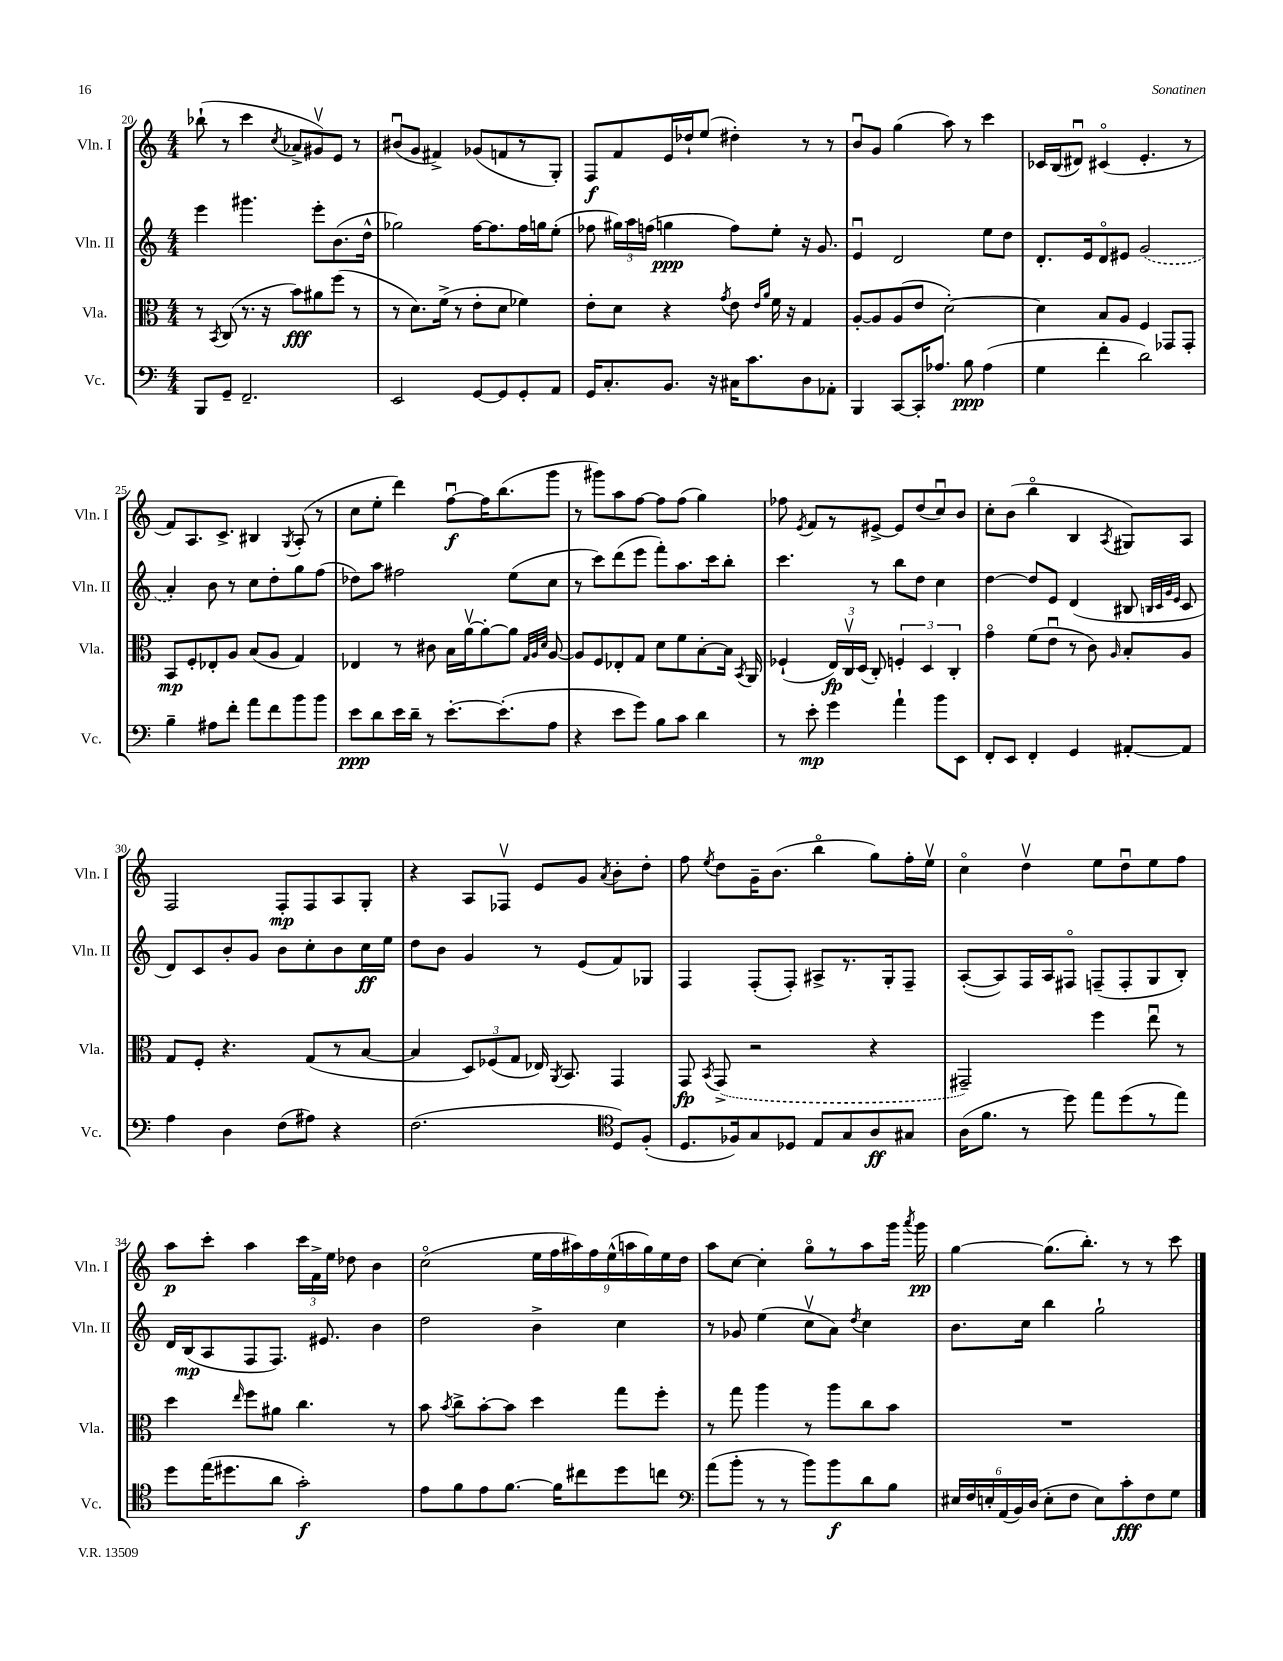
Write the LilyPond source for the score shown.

<<
\new StaffGroup <<
\new Staff = "s0" \with { instrumentName = "Vln. I" shortInstrumentName = "Vln. I" } {
    \clef treble \key c \major \numericTimeSignature \time 4/4
    \autoBeamOff bes''8-!( r8 c'''4 \acciaccatura { c''8 } aes'8[-> gis'8\upbow) e'8] r8 |
    bis'8[\downbow( g'8] fis'4->) ges'8[( f'8 r8 g8]-.) |
    f8[\f f'8 e'16 des''16-! e''8]( dis''4-.) r8 r8 |
    b'8[\downbow g'8] g''4( a''8) r8 c'''4 |
    ces'16[ b16( dis'8]\downbow) cis'4\flageolet( e'4.-. r8 |
    f'8[) a8. c'8.]-> bis4 \acciaccatura { g8 } a8-.( r8 |
    c''8[ e''8]-. d'''4) f''8[~\downbow\f f''16 b''8.( g'''8] |
    r8 gis'''8[) a''8 f''8]~ f''8[ f''8]( g''4) |
    fes''8 \acciaccatura { e'8 } f'8[ r8 eis'8]~-> eis'8[ d''8( c''8\downbow) b'8] |
    c''8[-. b'8]( b''4\flageolet b4 \acciaccatura { a8 } gis8[) a8] |
    f2 f8[-.\mp f8 a8 g8]-. |
    r4 a8[ fes8]\upbow e'8[ g'8] \acciaccatura { a'8 } b'8[-. d''8]-. |
    f''8 \acciaccatura { e''8 } d''8[ g'16-- b'8.]( b''4\flageolet g''8[) f''16-. e''16]\upbow |
    c''4\flageolet d''4\upbow e''8[ d''8\downbow e''8 f''8] |
    a''8[\p c'''8]-. a''4 \tuplet 3/2 { c'''16[ f'16-> e''16] } des''8 b'4 |
    c''2\flageolet( \tuplet 9/8 { e''16[ f''16 ais''16) f''16 e''16-^( a''16 g''16) e''16 d''16] } |
    a''8[ c''8]~ c''4-. g''8[\flageolet r8 a''8 g'''16] \acciaccatura { a'''8 } g'''16\pp |
    g''4~ g''8.[( b''8.]-.) r8 r8 c'''8 \bar "|." |
}
\new Staff = "s1" \with { instrumentName = "Vln. II" shortInstrumentName = "Vln. II" } {
    \clef treble \key c \major \numericTimeSignature \time 4/4
    \autoBeamOff e'''4 gis'''4. e'''8[-. b'8.( d''16]-^ |
    ges''2) f''16[~ f''8. f''16 g''16 e''8]-.( |
    fes''8 \tuplet 3/2 { gis''16[) a''16 f''16]( } g''4\ppp f''8[) e''8]-. r16 g'8. |
    e'4\downbow d'2 e''8[ d''8] |
    d'8.[-. e'16 d'8\flageolet eis'8] \once \slurDashed g'2( |
    a'4-.) b'8 r8 c''8[ d''8-. g''8 f''8]( |
    des''8[) a''8] fis''2 e''8[( c''8] |
    r8 c'''8[) d'''8( e'''8] f'''8[-.) a''8. c'''16 b''8]-. |
    c'''4. r8 b''8[ d''8] c''4 |
    d''4~ d''8[ e'8] d'4( bis8 \grace { b32[ c'32 g'32 e'32] } c'8 |
    d'8[) c'8 b'8-. g'8] b'8[ c''8-. b'8 c''16\ff e''16] |
    d''8[ b'8] g'4 r8 e'8[( f'8) ges8] |
    f4 f8[-.( f8]-.) ais8[-> r8. g16-. f8]-- |
    a8[~-.( a8) f16 a16 fis8]\flageolet f8[--( f8-. g8 b8]-.) |
    d'16[ b16\mp( a8 f8 f8.]) eis'8. b'4 |
    d''2 b'4-> c''4 |
    r8 ges'8 e''4( c''8[\upbow a'8]) \acciaccatura { d''8 } c''4 |
    b'8.[ c''16] b''4 g''2-! \bar "|." |
}
\new Staff = "s2" \with { instrumentName = "Vla." shortInstrumentName = "Vla." } {
    \clef alto \key c \major \numericTimeSignature \time 4/4
    \autoBeamOff r8 \acciaccatura { b,8 } c8( r8. r16 b'8[\fff) ais'8 f''8]( r8 |
    r8 d'8.[) f'16]->( r8 e'8[-. d'8] fes'4) |
    e'8[-. d'8] r4 \acciaccatura { g'8 } e'8 \grace { e'16[ a'16] } f'16 r16 g4 |
    a8[~-. a8 a8( e'8] d'2~-.) |
    d'4 b8[ a8] f4 ges,8[ ges,8]-. |
    b,8[\mp f8-. ees8-. a8] b8[( a8] g4) |
    ees4 r8 cis'8 b16[ a'16~\upbow a'8~-. a'8] \grace { g32[ a32 d'32] } a8~ |
    a8[ f8 ees8-. g8] d'8[ f'8 b8~-. b16] \acciaccatura { b,8 } a,16 |
    fes4-!( \tuplet 3/2 { e16[\fp) c16\upbow d16]( } c8-.) \tuplet 3/2 { f4-. d4 c4-. } |
    g'4\flageolet f'8[( e'8]\downbow r8 c'8) \grace { a16 } b8[-. a8] |
    g8[ f8]-. r4. g8[( r8 b8]~ |
    b4 \tuplet 3/2 { d8[) fes8( g8] } ees16) \acciaccatura { a,8 } b,8. g,4 |
    g,8\fp \acciaccatura { b,8 } \once \slurDashed g,8->( r2 r4 |
    gis,2--) f''4 e''8\downbow r8 |
    d''4 \grace { e''16 } f''8[ ais'8] c''4. r8 |
    b'8 \acciaccatura { b'8 } c''8[-> b'8~-. b'8] d''4 g''8[ f''8]-. |
    r8 g''8 a''4 r8 a''8[ c''8 b'8] |
    R1 \bar "|." |
}
\new Staff = "s3" \with { instrumentName = "Vc." shortInstrumentName = "Vc." } {
    \clef bass \key c \major \numericTimeSignature \time 4/4
    \autoBeamOff b,,8[ g,8]-- f,2.-- |
    e,2 g,8[~ g,8 g,8-. a,8] |
    g,16[ c8.-. b,8.] r16 cis16[ c'8. d8 aes,8]-. |
    b,,4 c,8[~ c,16-. aes8.] b8\ppp aes4( |
    g4 f'4-. d'2) |
    b4-- ais8[ f'8]-. a'8[ f'8 b'8 b'8] |
    e'8[\ppp d'8 e'16 d'16]-- r8 e'8.[~-. e'8.-.( a8] |
    r4 e'8[ g'8]) b8[ c'8] d'4 |
    r8 e'8-.\mp g'4 a'4-! b'8[ e,8] |
    f,8[-. e,8] f,4-. g,4 ais,8[~-. ais,8] |
    a4 d4 f8[( ais8]) r4 |
    f2.( \clef tenor d8[) f8]-.( |
    d8.[ fes16) g8 des8] e8[ g8 a8\ff gis8] |
    a16[( f'8.] r8 d''8) e''8[ d''8( r8 e''8]) |
    d''8[ e''16( dis''8. a'8] g'2-.\f) |
    e'8[ f'8 e'8 f'8.]~ f'16[ cis''8 d''8 c''8] |
    \clef bass a'8[( b'8]-. r8 r8 b'8[) b'8\f d'8 b8] |
    \tuplet 6/4 { eis16[ f16 e16-. a,16( b,16) d16]( } e8[-. f8] e8[) c'8-.\fff f8 g8] \bar "|." |
}
>>
>>
\layout { \context { \Score currentBarNumber = #20 } }
